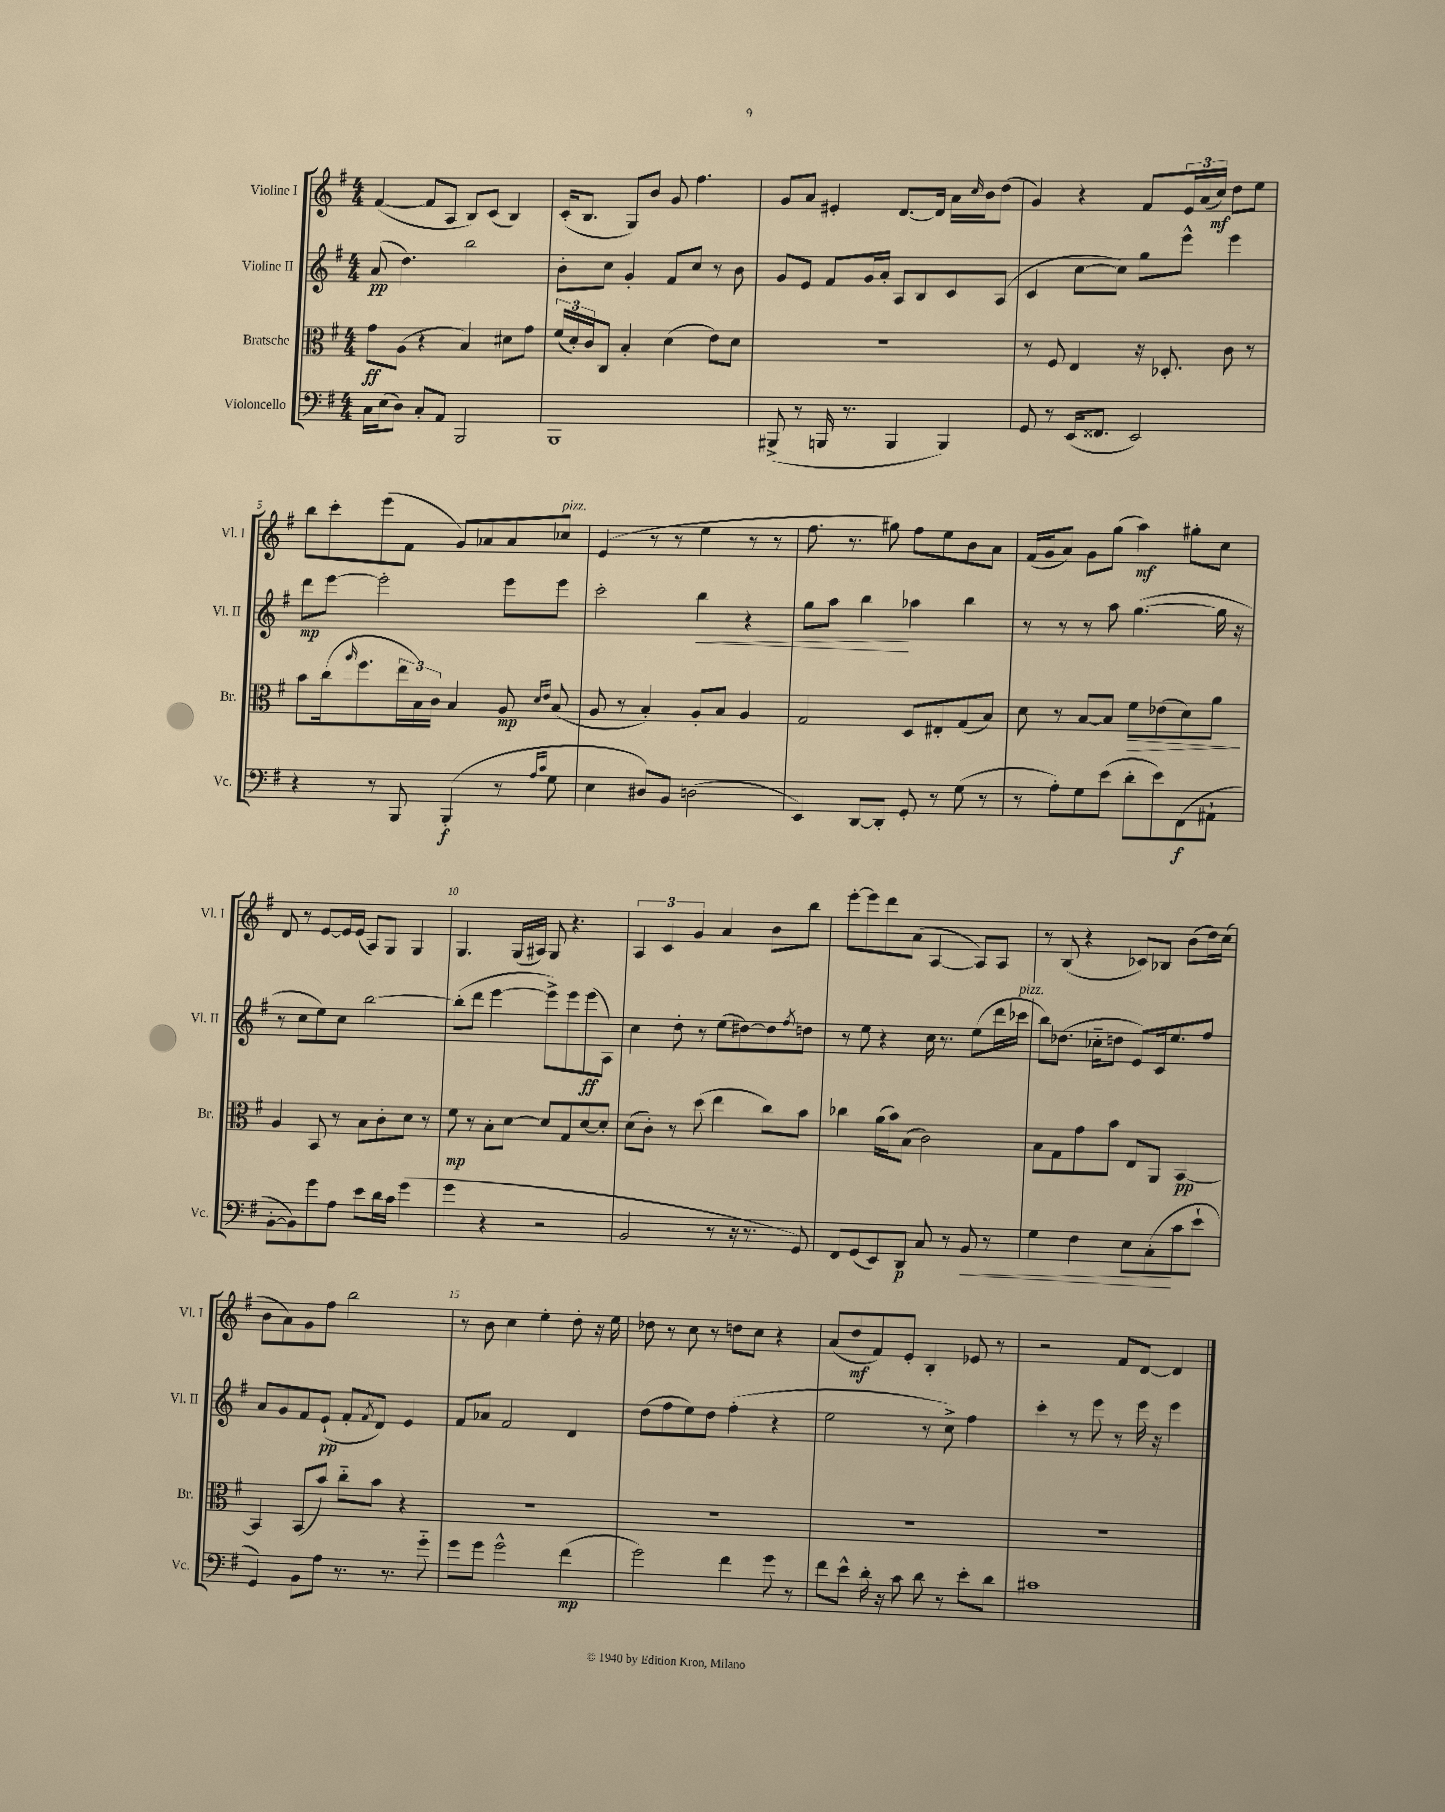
<<
\new StaffGroup <<
\new Staff = "s0" \with { instrumentName = "Violine I" shortInstrumentName = "Vl. I" } {
    \clef treble \key g \major \numericTimeSignature \time 4/4
    fis'4~( fis'8 a8 b8) c'8( b4) |
    c'16-.( b8. g8) b'8 g'8 fis''4. |
    g'8 a'8 eis'4-. d'8.~ d'16 a'16 \grace { c''16 } b'16 d''8( |
    g'4) r4 fis'8 \tuplet 3/2 { e'16 a'16( c''16\mf) } d''8 e''8 |
    b''8 c'''8-. e'''8( fis'8 g'8) aes'8 aes'8 ces''8^\markup { \italic "pizz." } |
    e'4( r8 r8 e''4 r8 r8 |
    fis''8. r8. gis''8) fis''8 e''8 b'8 a'8 |
    fis'16( g'16 a'8) g'8 g''8( a''4\mf) gis''8-. c''8 |
    d'8 r8 e'8~ e'16 e'16( a8) g8 g4 |
    g4. g16( ais16) g8 r4. |
    \tuplet 3/2 { a4 c'4 g'4 } a'4 b'8 b''8 |
    e'''8~-. e'''8 d'''8 a'8( a4~ a8) a8 |
    r8 b8( r4 ces'8) bes8 b'8( d''16) c''16( |
    b'8 a'8) g'8 fis''8 b''2 |
    r8 b'8 c''4 e''4-. d''8-. r16 e''16 |
    des''8 r8 c''8 r8 d''8 c''8 r4 |
    a'8( d''8\mf fis'8) e'8-. b4-. ees'8 r8 |
    r2 fis'8 d'8~ d'4 \bar "|." |
}
\new Staff = "s1" \with { instrumentName = "Violine II" shortInstrumentName = "Vl. II" } {
    \clef treble \key g \major \numericTimeSignature \time 4/4
    a'8\pp( d''4.) b''2 |
    b'8-. c''8 g'4-. fis'8 c''8 r8 b'8 |
    g'8 e'8 fis'8 g'16 a'16-. a8 b8 c'8 a8( |
    c'4 c''8~ c''8) g''8 e'''8-^ e'''4 |
    d'''8\mp e'''8~ e'''2-. e'''8 e'''8 |
    c'''2-. b''4\< r4 |
    g''8 a''8 b''4\! aes''4 b''4 |
    r8 r8 r8 a''8 g''4.~( g''16 r16 |
    r8 c''8 e''8) c''8 b''2~ |
    b''8-.( d'''8 e'''4~ e'''8->) e'''8 e'''8\ff( a8) |
    c''4 d''8-. r8 e''8( dis''8~) dis''8 \acciaccatura { fis''8 } d''8 |
    r8 e''8 r4 c''16 r8. e''8( d'''16 ces'''16^\markup { \italic "pizz." } |
    b''8) des''8.( ces''16-_ d''8 e'8) c'16 e''8. fis''8 |
    a'8 g'8 fis'8 e'8-!\pp( fis'8-. \acciaccatura { fis'8 } d'8) e'4 |
    fis'8 aes'8 fis'2 d'4 |
    d''8( fis''8 e''8) d''8 fis''4-.( r4 |
    e''2 r8 c''8->) fis''4 |
    c'''4-. r8 e'''8 r8 e'''16 r16 e'''4 \bar "|." |
}
\new Staff = "s2" \with { instrumentName = "Bratsche" shortInstrumentName = "Br." } {
    \clef alto \key g \major \numericTimeSignature \time 4/4
    g'8\ff a8( r4 b4) dis'8 g'8 |
    \tuplet 3/2 { fis'16( d'16-.) c'16 } c8 b4-. d'4( e'8) d'8 |
    r1 |
    r8 fis8 e4 r16 des8.-. c'8 r8 |
    b'8 c''16( \grace { a''16 } fis''8. \tuplet 3/2 { e''16 b16) c'16 } b4 a8\mp \grace { d'16 e'16 } b8( |
    a8 r8 b4-.) a8-. b8 a4 |
    g2 d8 eis8-. g8( b8) |
    d'8 r8 b8~ b8 fis'8\> ees'8( d'8) a'8\! |
    a4 b,8 r8 b8 c'8-. d'8 r8 |
    fis'8\mp r8 b8-. d'8~ d'8 g8 d'8~ d'8-. |
    d'8( c'8-.) r8 d''8( e''4 c''8) b'8 |
    ces''4 a'16( b'16) b8( c'2) |
    b8 g8 g'8 b'8 e8 a,8 b,4~\pp |
    b,4 b,8( b'8) c''8-_ b'8 r4 |
    R1 |
    R1 |
    R1 |
    R1 \bar "|." |
}
\new Staff = "s3" \with { instrumentName = "Violoncello" shortInstrumentName = "Vc." } {
    \clef bass \key g \major \numericTimeSignature \time 4/4
    c16 e16( d8) c8-. a,8 b,,2 |
    b,,1 |
    bis,,8->( r8 b,,16 r8. b,,4 b,,4) |
    g,8 r8 e,16( fisis,8. e,2) |
    r4 r8 b,,8 b,,4-.\f( r8 \grace { a16 c'16 } g8 |
    e4 dis8) b,8 d2( |
    e,4) d,8~ d,8-. g,8-. r8 g8( r8 |
    r8 a8-.) g8 e'8( d'8-. e'8) fis,8\f( ais,8-! |
    b,8~-. b,8) g'8 a8 e'8 d'16 c'16 g'4( |
    g'4 r4 r2 |
    b,2 r8 r16 r8. g,8) |
    fis,8 g,8( e,8) d,8\p c8 r8 b,8\< r8 |
    g4 fis4 e8 c8-.\!( c'8 e'8-! |
    g,4) b,8 a8 r8. r8. g'8-_ |
    g'8 g'8 g'2-^ fis'4\mp( |
    g'2) fis'4 g'8 r8 |
    fis'8 e'8-^ d'16-. r16 c'8 d'8 r8 e'8-. d'8 |
    cis'1 \bar "|." |
}
>>
>>
\layout { \context { \Score \override BarNumber.break-visibility = ##(#f #t #t) barNumberVisibility = #(every-nth-bar-number-visible 5) } }
